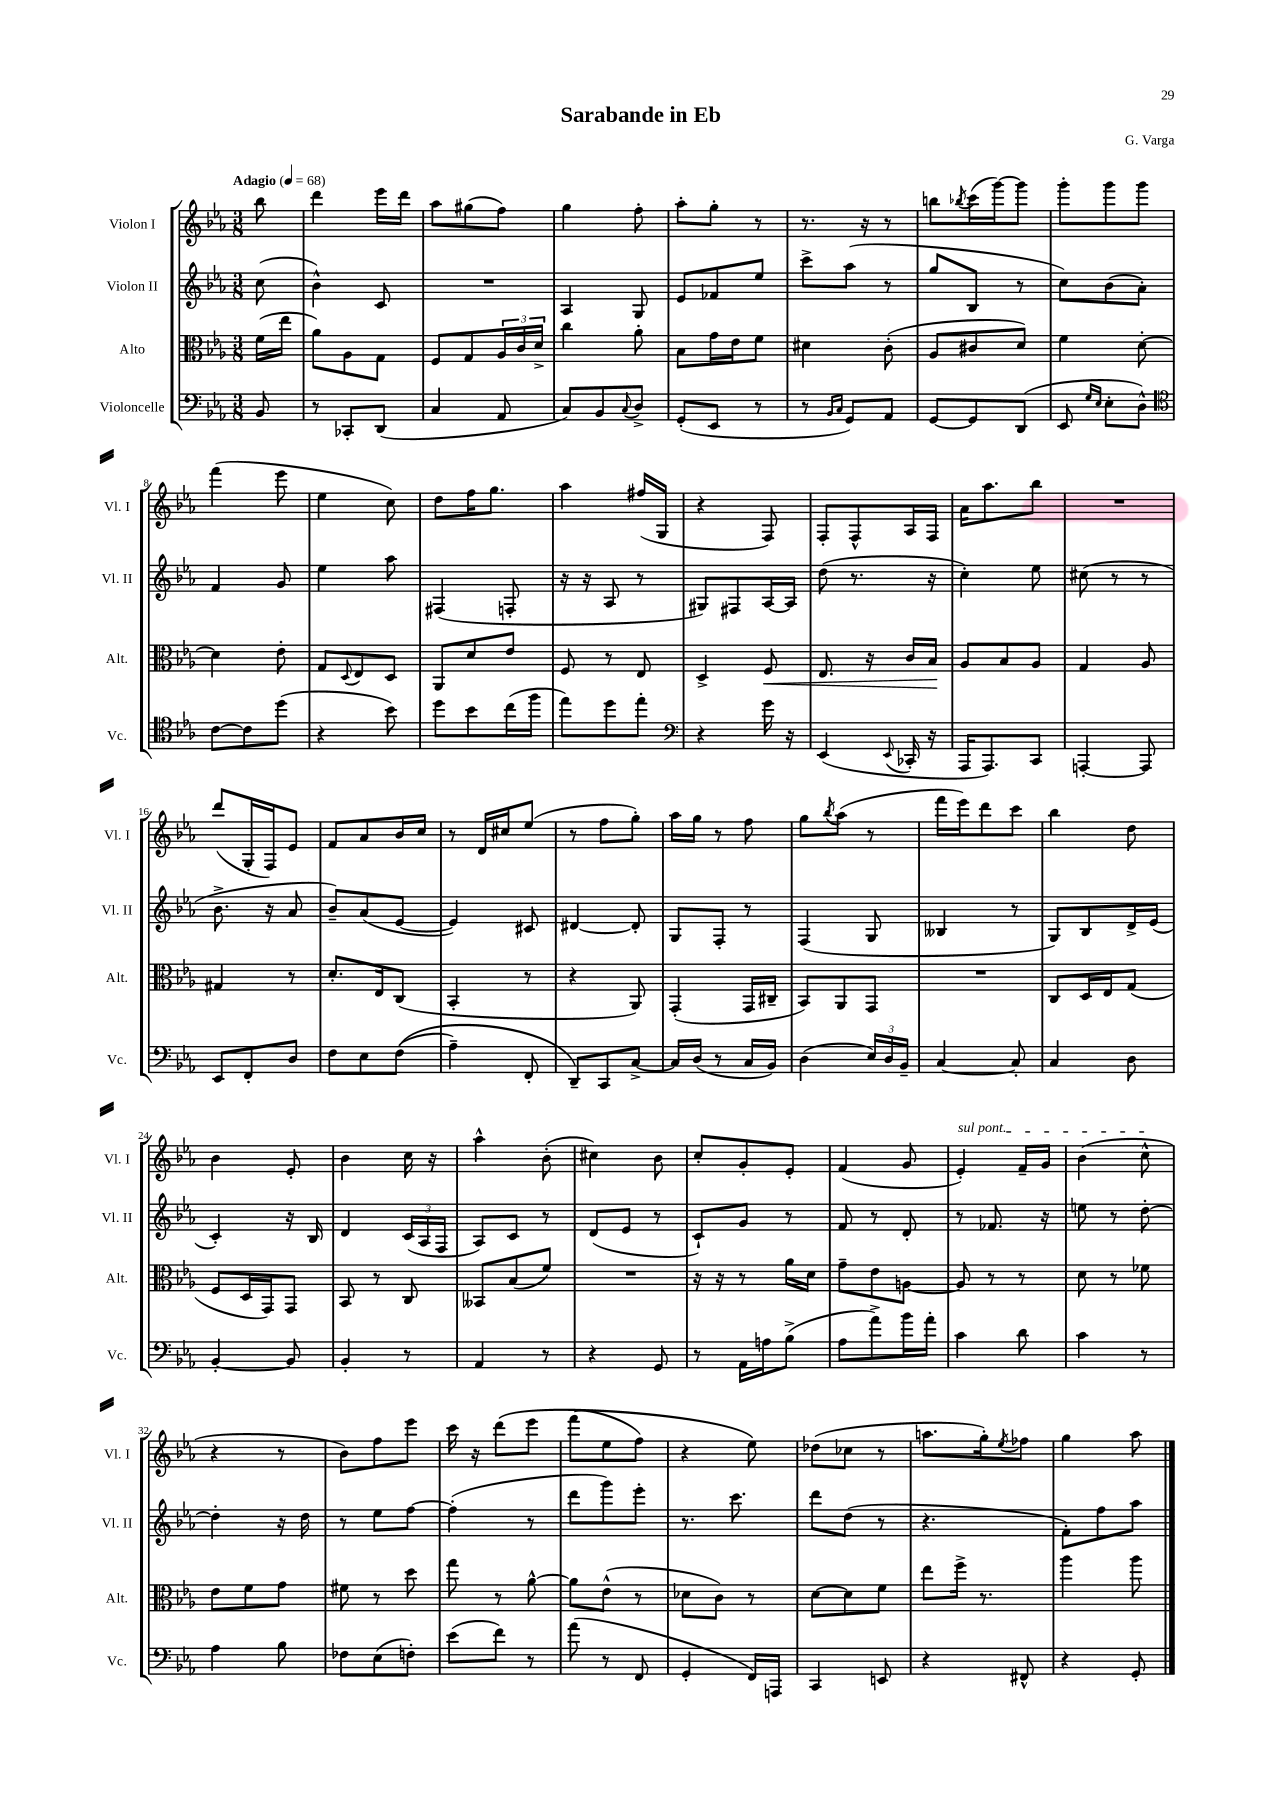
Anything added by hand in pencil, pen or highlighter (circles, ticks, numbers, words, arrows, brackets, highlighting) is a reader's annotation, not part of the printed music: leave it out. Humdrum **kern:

**kern	**kern	**kern	**kern
*staff4	*staff3	*staff2	*staff1
*clefF4	*clefC3	*clefG2	*clefG2
*k[b-e-a-]	*k[b-e-a-]	*k[b-e-a-]	*k[b-e-a-]
*M3/8	*M3/8	*M3/8	*M3/8
*MM68	*MM68	*MM68	*MM68
8BB-	(16f	(8cc	8bb-
.	16ee-	.	.
=	=	=	=
8r	8a-)	4b-^^)	4ddd
8CC-'	8A-	.	.
(8DD	8G	8c	16eee-
.	.	.	16ddd
=	=	=	=
4C	8F	4.r	8aa-
.	8G	.	(8gg#
8AA-	24A-	.	8ff)
.	24c	.	.
.	24d^	.	.
=	=	=	=
8C)	4cc	4A-	4gg
8BB-	.	.	.
8qqC	.	.	.
8D^	8a-'	8G	8ff'
=	=	=	=
(8GG'	8B-	8e-	8aa-'
8EE-	16g	8f-	8gg'
.	16e-	.	.
8r	8f	8ee-	8r
=	=	=	=
8r	4d#	8ccc^	8.r
16qqBB-	.	.	.
16qqC	.	.	.
8GG)	.	(8aa-	.
.	.	.	16r
8AA-	(8c'	8r	8r
=	=	=	=
[8GG	8A-	8gg	8bb
.	.	.	8qbb-
8GG]	8c#	8B-	(16ccc
.	.	.	[16ggg)
(8DD	8d)	8r	8ggg]
=	=	=	=
8EE-	4f	8cc)	8ggg'
16qqG	.	.	.
16qqE-	.	.	.
8E-'	.	(8b-	8ggg
8D^^)	[8d'	8a-')	8ggg
=	=	=	=
*clefC4	*	*	*
[8c	4d]	4f	(4fff
8c]	.	.	.
(8dd	8e-'	8g	8eee-
=	=	=	=
4r	8G	4ee-	4ee-
.	8qqD	.	.
.	8E-	.	.
8b-)	8D	8aa-	8cc)
=	=	=	=
8dd	8AA-	(4F#	8dd
8b-	8d	.	16ff
.	.	.	8.gg
(16cc	8e-	8F'	.
16ff	.	.	.
=	=	=	=
8ee-)	8F	16r	4aa-
.	.	16r	.
8dd	8r	8A-	.
8ee-'	8E-	8r	(16ff#
.	.	.	16G
=	=	=	=
*clefF4	*	*	*
4r	4D^	8G#)	4r
.	.	8F#	.
16g	8F	[16A-	8F)
16r	.	16A-]	.
=	=	=	=
(4EE-	8.E-	(8dd	8F'
.	.	8.r	8F^^
.	16r	.	.
8qqEE-	.	.	.
16CC-'	16c	.	16A-
16r	16B-	16r	16F
=	=	=	=
16AAA-	8A-	4cc')	16a-
8.AAA-)	.	.	8.aa-
.	8B-	.	.
8CC	8A-	8ee-	8bb-
=	=	=	=
[4AAA'	4G	(8cc#	4.r
.	.	8r	.
8AAA]	8A-	8r	.
=	=	=	=
8EE-	4G#	8.b-^	(8ddd
8FF'	.	.	16G'
.	.	16r	16F)
8D	8r	8a-	8e-
=	=	=	=
8F	8.d'	8b-~)	8f
8E-	.	(8a-	8a-
.	16E-	.	.
&((8F	(8C	[8e-	16b-
.	.	.	16cc
=	=	=	=
4A-~)	4BB-'	4e-])	8r
.	.	.	16d
.	.	.	16cc#
8FF'	8r	8c#	(8ee-
=	=	=	=
8DD~&)	4r	[4d#	8r
8CC	.	.	8ff
[8C^	8AA-)	8d#']	8gg')
=	=	=	=
16C]	(4GG'	8G	16aa-
(16D	.	.	16gg
8r	.	8F'	8r
16C	16GG	8r	8ff
16BB-)	16C#~	.	.
=	=	=	=
(4D	8BB-)	(4F	8gg
.	.	.	8qbb-
.	8AA-	.	(8aa-
24E-)	8GG	8G	8r
24D	.	.	.
24BB-~	.	.	.
=	=	=	=
[4C	4.r	4B--	16fff
.	.	.	16eee-)
.	.	.	8ddd
8C']	.	8r	8ccc
=	=	=	=
4C	8C	8G)	4bb-
.	16D	8B-	.
.	16E-	.	.
8D	(8G	16d^	8dd
.	.	(16e-	.
=	=	=	=
[4BB-'	8F	4c')	4b-
.	16D	.	.
.	16GG)	.	.
8BB-]	8GG	16r	8e-'
.	.	16B-	.
=	=	=	=
4BB-'	8BB-	4d	4b-
.	8r	.	.
8r	8C	(24c	16cc
.	.	24A-	.
.	.	.	16r
.	.	24F	.
=	=	=	=
4AA-	8BB--	8A-)	4aa-^^
.	(8B-	8c	.
8r	8f)	8r	(8b-'
=	=	=	=
4r	4.r	(8d	4cc#)
.	.	8e-	.
8GG	.	8r	8b-
=	=	=	=
8r	16r	8c`)	8cc'
.	16r	.	.
16AA-	8r	8g	8g'
16A	.	.	.
(8B-^	16a-	8r	8e-'
.	16d	.	.
=	=	=	=
8A-	8g~	8f	(4f
8a-^)	8e-	8r	.
16b-	[8A	8d'	8g
16a-'	.	.	.
=	=	=	=
4c	8A]	8r	4e-')
.	8r	8.f-	.
8d	8r	.	16f~
.	.	16r	16g
=	=	=	=
4c	8d	8ee	(4b-
.	8r	8r	.
8r	8f-	[8dd'	8cc^^
=	=	=	=
4A-	8e-	4dd']	4r
.	8f	.	.
8B-	8g	16r	8r
.	.	16dd	.
=	=	=	=
8F-	8f#	8r	8b-)
(8E-	8r	8ee-	8ff
8F')	8dd	[8ff	8eee-
=	=	=	=
(8e-	8gg	(4ff']	16ccc
.	.	.	16r
8f)	8r	.	&(8ddd
8r	[8a-^^	8r	8eee-
=	=	=	=
(8a-	8a-]	8ddd	(8fff
8r	(8e-^^	8ggg)	8ee-
8FF	8r	8eee-'	8ff)
=	=	=	=
4GG'	8d-	8.r	4r
.	8c)	.	.
.	.	8.ccc	.
16FF)	8r	.	8ee-&)
16AAA	.	.	.
=	=	=	=
4CC	[8d	8ddd	(8dd-
.	8d]	(8dd	8cc-
8EE	8f	8r	8r
=	=	=	=
4r	8ee-	4.r	8.aa
.	16ff^	.	.
.	8.r	.	16gg')
.	.	.	8qee-
8FF#^^	.	.	8ff-
=	=	=	=
4r	4aa-	8f')	4gg
.	.	8ff	.
8GG'	8aa-	8aa-	8aa-
==	==	==	==
*-	*-	*-	*-
